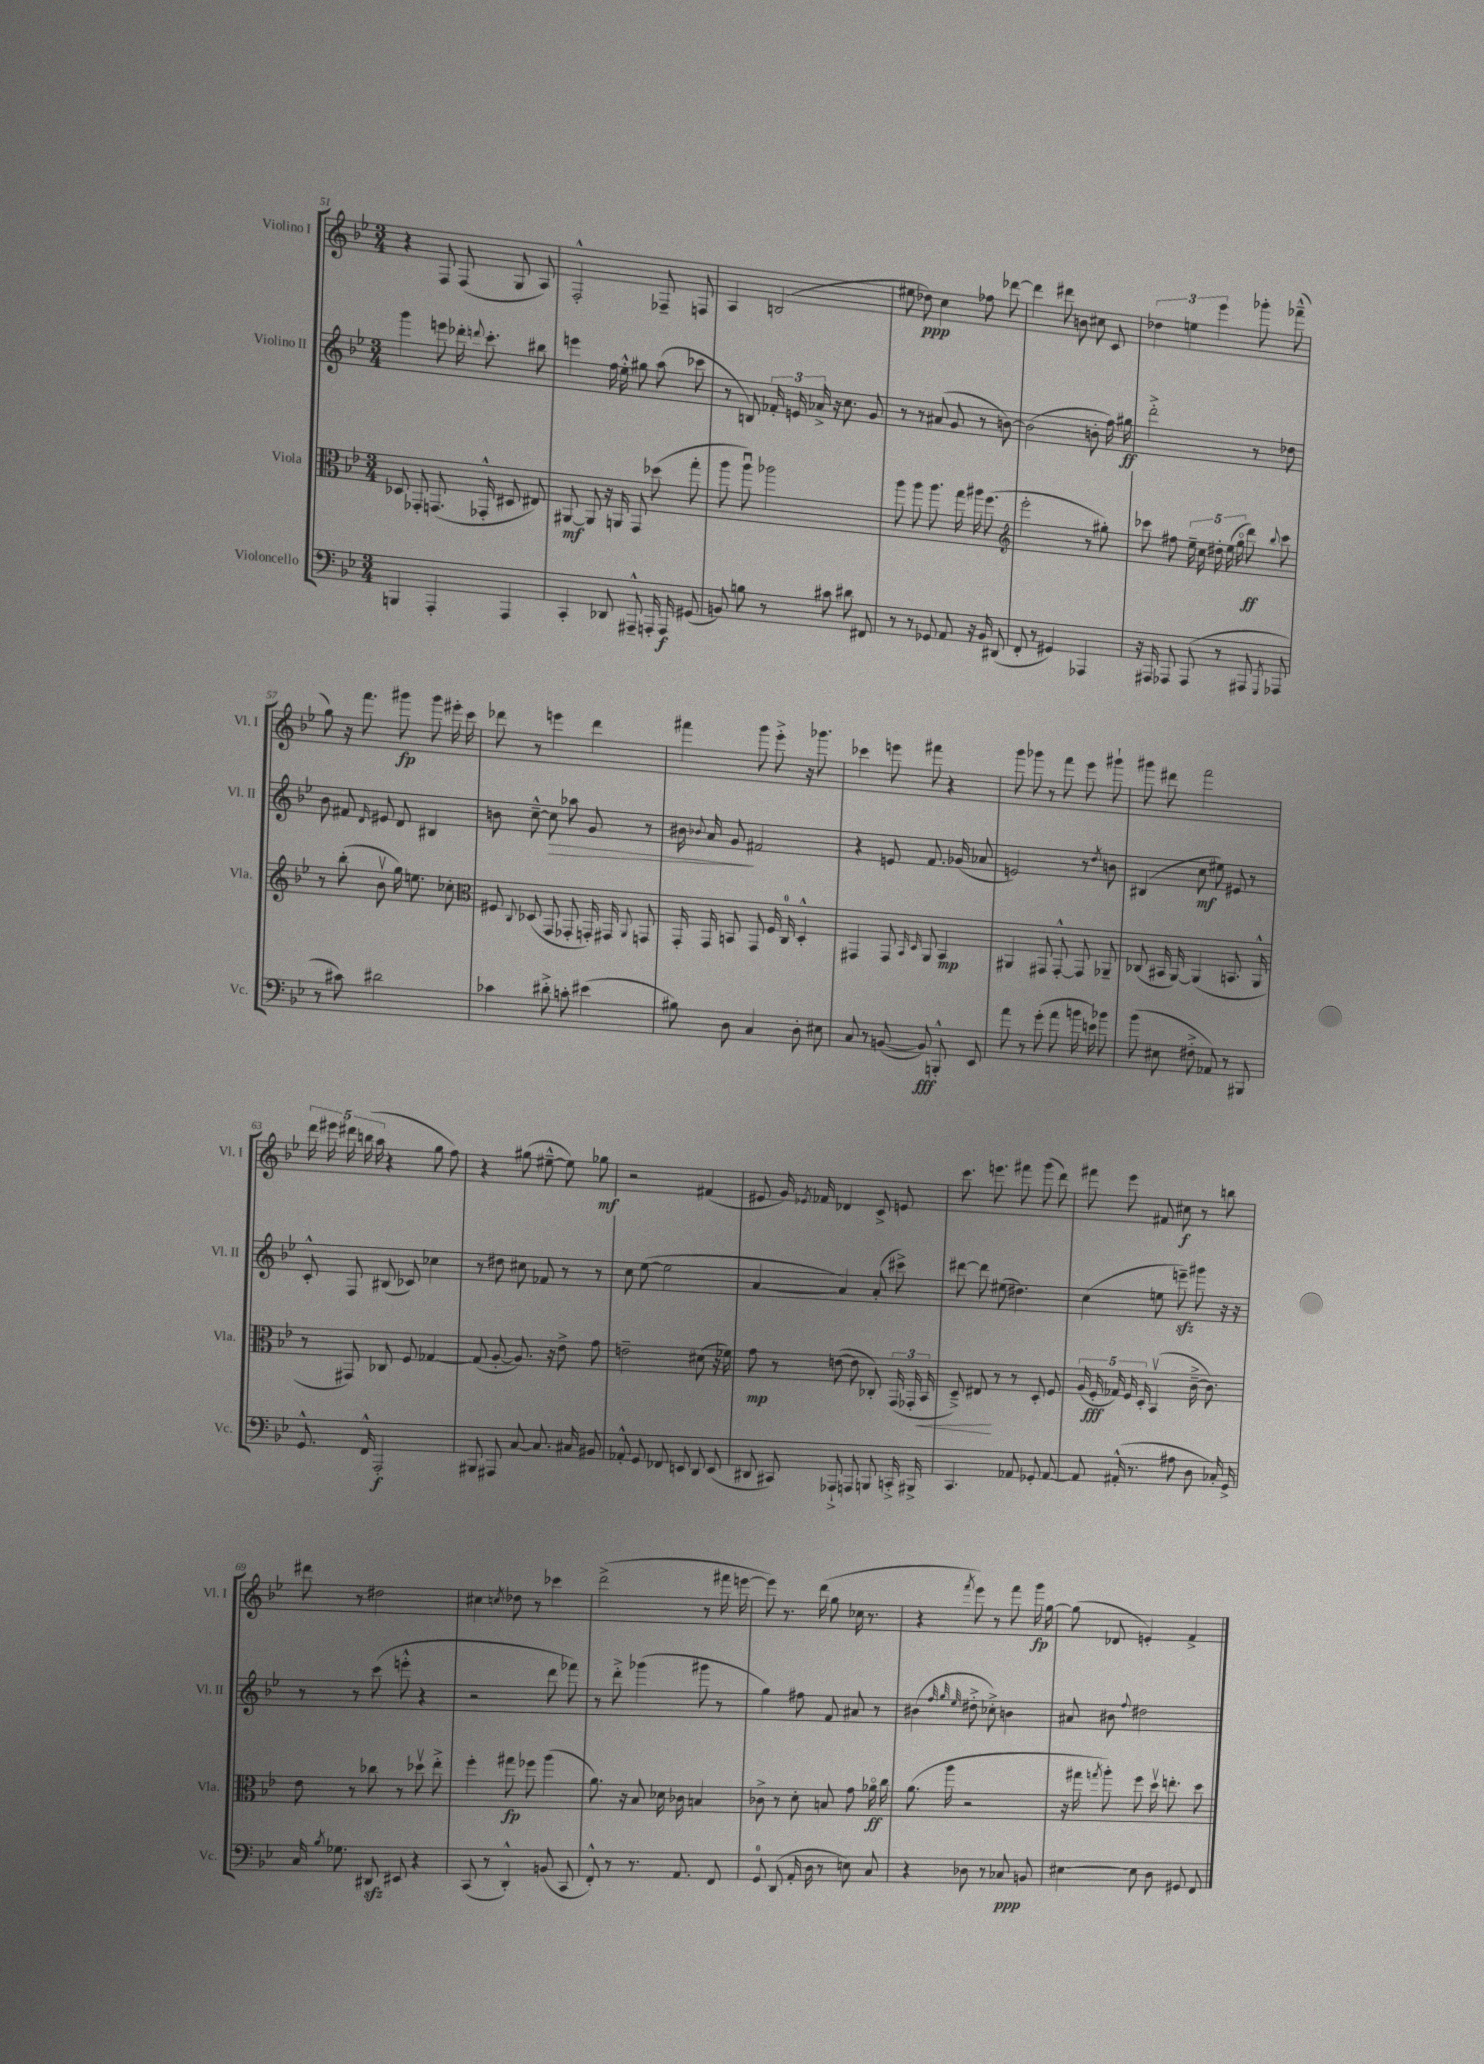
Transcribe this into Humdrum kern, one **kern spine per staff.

**kern	**kern	**kern	**kern
*staff4	*staff3	*staff2	*staff1
*clefF4	*clefC3	*clefG2	*clefG2
*k[b-e-]	*k[b-e-]	*k[b-e-]	*k[b-e-]
*M3/4	*M3/4	*M3/4	*M3/4
4BBB	8D-	4ggg	4r
.	8GG-'	.	.
4AAA'	(8.GG	8eee	8F
.	.	16ddd-'	(8F
.	.	8qqddd	.
.	16GG-'^^	8.ccc'	.
4AAA	8D#	.	8G
.	8E#)	8bb#	8A)
=	=	=	=
4CC'	[8AA#	4eee	2F'^^
.	8AA#]	.	.
8DD-	16r	16ff	.
.	16AA	16ee-'^^	.
8AAA#~^^	8GG	8gg#	.
16AAA'	(8dd-	(8aa	8F-~
16AAA	.	.	.
(8GG#	8gg'	8ccc-	8F
=	=	=	=
8BB)	8aa	8r	4A
8B	8aau)	8B)	.
8r	2aa-	24f-'	(2B
.	.	24e	.
.	.	24a-^	.
8c#	.	16r	.
.	.	8.cc	.
8d#	.	.	.
8FF#	.	8g	.
=	=	=	=
8r	8aa	8r	8ee#
8r	8aa	8r	8dd-)
8GG-	8.aa	(8a#	4cc
8AA	.	8g	.
.	16gg	.	.
16r	16aa#	8r	8ff-
16BB-	(8.ff	.	.
(8DD#	.	[8b)	[8ddd-
=	=	=	=
*	*clefG2	*	*
8FF'	2eee-'	(2b]	4ddd-]
8r	.	.	.
4GG#)	.	.	8ddd#
.	.	.	8b
4AAA-	8r	8b'	8cc#
.	8gg#')	16ff)	8c
.	.	16gg#	.
=	=	=	=
16r	8ccc-	2ddd'^	6dd-
16AAA#	.	.	.
8AAA-	8ff#	.	.
.	.	.	6ee
(8AAA-	20ee-~	.	.
.	20cc	.	.
.	.	.	6eee-
.	20dd#'	.	.
8r	.	.	.
.	(20ee-	.	.
.	20ggo	.	.
8AAA#	8ddd)	8r	8ggg-'
8qGGG	8qqbb-	.	.
8AAA-	8ccc-	8dd-	(8fff-~^^
=	=	=	=
8r	8r	8b-	8gg)
8c#)	(8bb-'	8f#	16r
.	.	.	8.fff
.	.	16qqd	.
2d#	8b-v	8e#	.
.	16gg)	8d	8ggg#
.	8.ee	.	.
.	.	4B#	8ggg#
.	8cc-'	.	16eee#'
.	.	.	16ccc
=	=	=	=
*	*clefC3	*	*
4c-	8F#	8b	8ddd-
.	8qqC	.	.
.	(8D-	[8cc~^^	8r
8d#'^	8GG	8cc]	4eee
8c'	8GG-'	8aa-	.
(4e#	16GG')	8g	4ddd-
.	16GG#	.	.
.	8qqAA	.	.
.	8GG	8r	.
=	=	=	=
8B#)	16GG'	16b#	4fff#
.	.	8qqb-	.
.	16GG	16a	.
8D	8BB	8g	.
4C	8GG	2f#	8ggg
.	16F	.	8eee-'^
.	16C	.	.
8D'	4D'^^	.	16r
.	.	.	8.ggg-
8E#	.	.	.
=	=	=	=
8C	4GG#	4r	4ccc-
8r	.	.	.
([8BB	8GG#	8e	8eee
.	16qqBB-	.	.
.	16qqD	.	.
8BB])	8AA	8.f	8fff#
8BBB'^^	4BB-	.	4r
.	.	(16g-	.
8EE-	.	8a-	.
=	=	=	=
8a	4AA#	2e)	8ggg
8r	.	.	8ggg-
(8g'	8GG#	.	8r
8a	[8GG#'^^	.	8fff
16b	8GG#]	8r	8eee-
16e)	.	.	.
.	.	8qdd	.
8b-	8AA-~	8b	8ggg#`
=	=	=	=
(8b-	(8C-	(4B#	8ggg#
8E#	16BB#	.	8ddd#
.	[16AA)	.	.
8F#'^	(4AA]	8cc	2fff
8AA-)	.	8ee#)	.
8r	8.BB	8e#	.
8BBB#	.	8r	.
.	16AA^^	.	.
=	=	=	=
8.GG^^	8r	8c'^^	20ddd
.	.	.	20eee#
.	.	.	20ddd#
.	8GG#)	8F	.
.	.	.	(20bb
16FF^^	.	.	.
.	.	.	20aa
2AAA'	8C-	(8B#	4r
.	8F	8c-)	.
.	[4G-	4cc-	8gg
.	.	.	8ff)
=	=	=	=
8BBB#	(8G-]	8r	4r
8AAA#	[8A'	8dd#	.
[8C	8.A])	8cc#	(8gg#
8.C]	.	8f-	[8ee#~^^
.	16r	.	.
.	8e-^	8r	8ee#])
16C#	.	.	.
8BB#	8g	8r	8gg-
=	=	=	=
8AA-'^^	2e~	8cc	2r
8GG	.	([8ee-	.
8FF-	.	2ee-]	.
8EE	.	.	.
8DD	(8d#	.	(4f#
(8EE	16r	.	.
.	16f-)	.	.
=	=	=	=
8DD#	8g	[4a	8e#
8CC#)	8r	.	16g)
.	.	.	8qe-
.	.	.	16f-
8AAA-`^	([8e	4a])	4d-
8AAA	8e]	.	.
8BBB	8C-')	(8a'	8c^
16CC'^	(24GG	8ccc#^)	8e
.	24GG-'	.	.
16BBB#^	.	.	.
.	24BB-	.	.
=	=	=	=
4.CC	8D~^)	[8ddd#	8.ccc
.	8E#	8ddd#]	.
.	.	.	8.eee
.	8r	(8ee#	.
8AA-	8r	4.dd#)	8fff#
8GG-'	8D'	.	(8ggg
[8AA-	8F	.	8ddd)
=	=	=	=
8AA-]	(20A	(4cc	8fff#
.	20F'	.	.
.	20G-)	.	.
(16AA#'^^	.	.	8eee-
.	20F	.	.
8.r	.	.	.
.	20D'	.	.
.	(4BB-v	8ee	8f#
8A#	.	8eee~)	8cc#
8D	[16c~^	8ggg#	8r
.	8.c])	.	.
16C-')	.	16r	8bb
16GG^	.	16r	.
=	=	=	=
16C	8e-	8r	8ddd#
8qB-	.	.	.
8.G-	.	.	.
.	8r	8r	8r
8DD#	8cc-	(8ccc	2dd#
8EE#	8r	8eee'^^	.
4r	8dd-v	4r	.
.	8ee-'^	.	.
=	=	=	=
(8CC	4ff'	2r	4cc#
8r	.	.	.
.	.	.	8qcc
4DD'^^)	8gg#	.	8dd-
.	8ff-	.	8r
(8BB	(4aa	8ddd	4ccc-
8CC	.	8fff-)	.
=	=	=	=
8FF'^^)	8.a)	8r	(2ddd^
8r	.	8ddd'^	.
.	16r	.	.
8.r	8B-	(4ggg-	.
.	16d-	.	.
8.AA	16c-	.	.
.	4B	8ggg#	8r
8FF	.	8r	16fff#
.	.	.	[16eee
=	=	=	=
8GG	8c-^	4gg)	8eee])
(8DD	8r	.	8.r
16AA'	8d'	8ff#	.
16D	.	.	(16ddd
8r	8B	8f	8gg
8E)	8g	8a#	16cc-
.	.	.	8.r
8C	16a-o	8r	.
.	16cc	.	.
=	=	=	=
4r	(8.a	(4b#	4r
.	16aa	.	.
.	.	32qqff	.
.	.	32qqgg	.
.	.	32qqee-	8qfff
8D-	2r	8dd#'^	8eee-)
8r	.	8cc-'^)	8r
8C-	.	4b	8fff
8BB	.	.	16ggg
.	.	.	[16gg
=	=	=	=
[4E#	16r	8a#	(8gg]
.	16gg#	.	.
.	8qgg	.	.
.	8aa')	8b#	8d-
.	.	8qqff	.
8E#]	8ff	2dd#	4e')
8D	16ddv	.	.
.	8.ee'	.	.
8GG#	.	.	4f^
8FF	8dd	.	.
==	==	==	==
*-	*-	*-	*-
